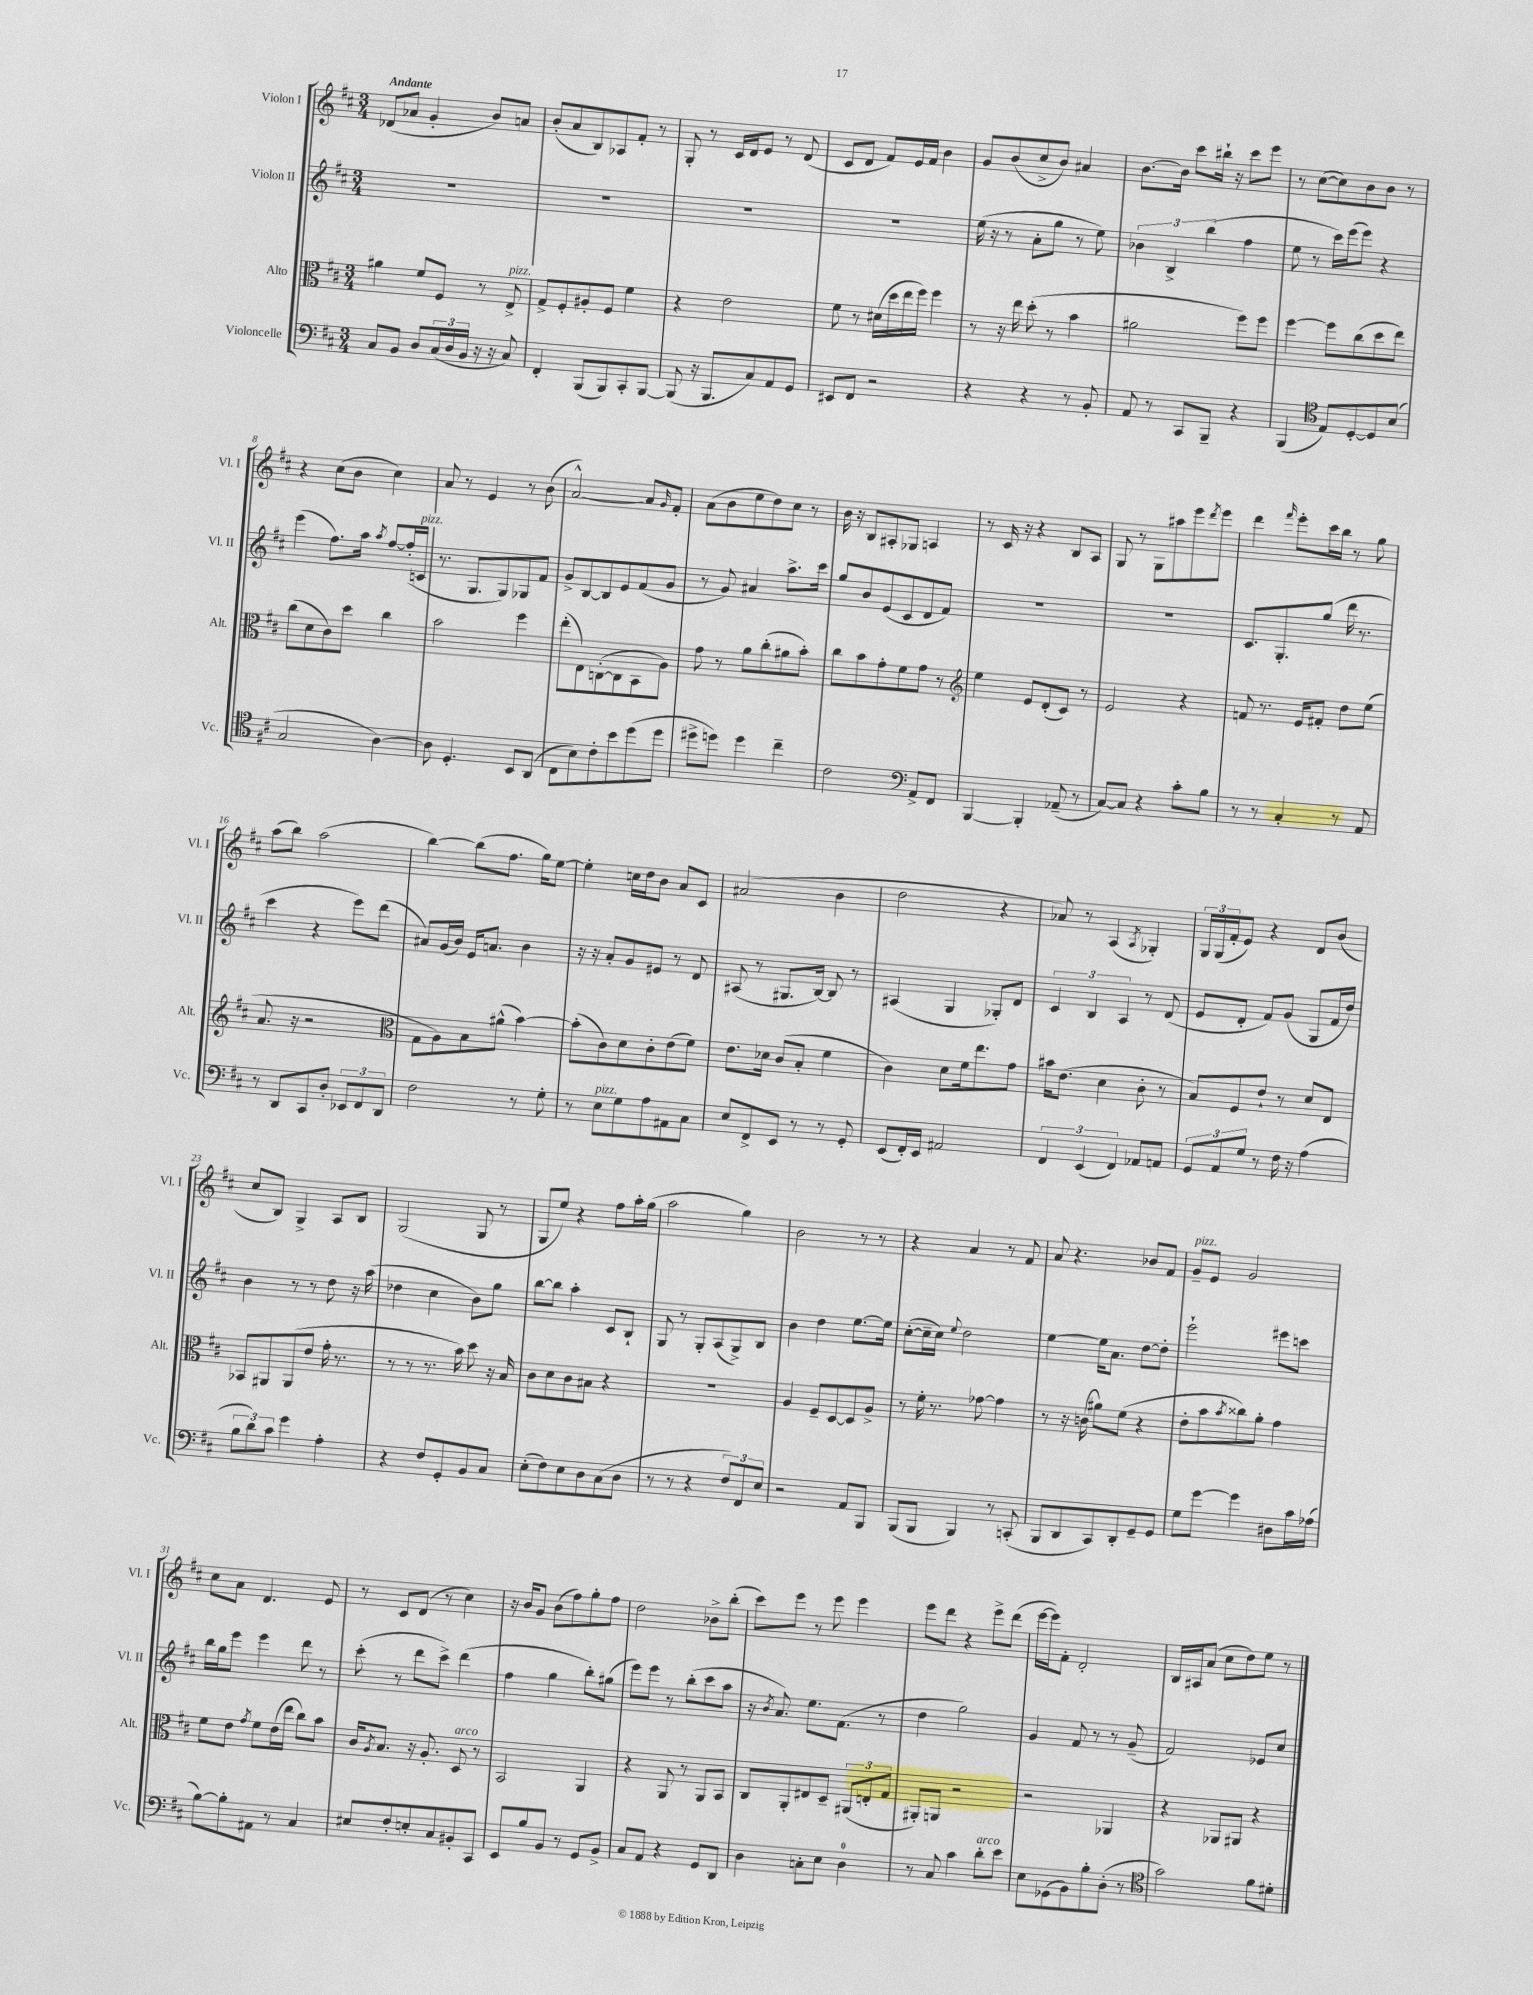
<<
\new StaffGroup <<
\new Staff = "s0" \with { instrumentName = "Violon I" shortInstrumentName = "Vl. I" } {
    \clef treble \key d \major \numericTimeSignature \time 3/4 \tempo "Andante"
    des'8( aes'8 g'4-. b'8) a'8 |
    b'8-.( a'8 b8) aes8 fis'8-. r8 |
    g8-. r8 cis'16 d'16 e'8 r8 d'8( |
    cis'8 d'8 fis'8) e'16 fis'16 b'4 |
    g'8 b'8( cis''8-> b'8) ais'4 |
    b'8.~ b'16 cis'''8 bis''16-! r16 cis'''8 e'''8 |
    r8 cis''8~( cis''8) b'8 b'8 r8 |
    r4 cis''8( b'8 cis''4) |
    a'8 r8 e'4 r8 b'8( |
    a'2~-^) a'8 \grace { g'16 } fis'8-. |
    a'8( b'8 e''8 d''8) cis''8 r8 |
    b'16 r16 b8 ais8-. ges8 a4 |
    r8 cis'16 r16 r4 b8 a8 |
    g8 r8 g8 ais''8 e'''8 \acciaccatura { d'''8 } e'''8 |
    d'''4 \grace { fis'''16 } e'''8-. cis'''16 b''16 r8 g''8 |
    a''8( b''8) a''2( |
    b''4~) b''8( fis''8. g''16) e''8~ |
    e''4-. c''16 d''16 b'8 a'8 cis'8 |
    ais'2( b'4 |
    d''2 r4 |
    aes'8) r8 a4( \acciaccatura { a8 } ges4-.) |
    \tuplet 3/2 { g16 g16( fis'16-. } e'8) r4 d'8 b'8( |
    cis''8 b8) g4-> a8 b8 |
    g2( g8 r8 |
    g8 e''8) r4 fis''8 a''16-. g''16( |
    a''2 g''4) |
    b'2 r8 r8 |
    r4 a'4 r8 fis'8 |
    a'8 r4. bes'8 fis'8 |
    g'8--^\markup { \italic "pizz." } e'8 g'2 |
    cis''8 a'8 d'4. e'8 |
    r8 cis'8 d'8( r8 cis''4) |
    r16 b'16 g'8 b'8( fis''8) g''8-. fis''8 |
    d''2 bes'8-> b''8-.( |
    cis'''8) e'''8 r8 e'''8 e'''4 |
    e'''8 d'''8 r4 e'''8-> d'''8( |
    e'''16~ e'''16) fis'8-. d'2-. |
    b16 ais16 a'8( cis''8 d''8) e''8 r8 \bar "|." |
}
\new Staff = "s1" \with { instrumentName = "Violon II" shortInstrumentName = "Vl. II" } {
    \clef treble \key d \major \numericTimeSignature \time 3/4
    R2. |
    R2. |
    R2. |
    R2. |
    e''16( r16 r8 a'8-. g''8 r8 e''8) |
    \tuplet 3/2 { bes'4 b4-> b''4( } fis''4 |
    e''8 r8 cis'''16) e'''16( e'''8) r4 |
    e'''4( fis''8.) a''16 \acciaccatura { a''8 } fis''8~ fis''16-.( c'16^\markup { \italic "pizz." } |
    r8. g8. g8) ges8 fis'8 |
    g'8-> b8~ b8 e'8 fis'8( g'8 |
    r8 g'8) ais'4 a''8.-> cis'''16 |
    g''8 b'8 e'8( cis'8 d'8 fis'8) |
    R2. |
    R2. |
    cis'8. g8.-. g''8( d'''16 r8. |
    cis'''4 r4 e'''8) d'''8( |
    ais'8) g'16( b'16) e'16 a'8. b'4 |
    r16 r16 a'8-. g'8 eis'8 r8 d'8 |
    ais8( r8 gis8. b16~) b8 r8 |
    ais4( g4 ges8-.) d'8 |
    \tuplet 3/2 { cis'4 b4 a4 } r8 d'8( |
    e'8 d'8-. fis'8) g'8( g8 fis'16 d''16) |
    b'4 r8 r8 d''8 r16 a''16( |
    des''4 cis''4 b'8) g''8 |
    b''8~ b''8 a''4-. cis'8 b8-! |
    g8 r8 g8-. a8( g8->) b8 |
    b'4 d''4 e''8.~ e''16 |
    cis''8~-.( cis''16-- cis''16) \appoggiatura { e''8 } d''2 |
    e''4~ e''16 a'8. d''8~ d''8-. |
    e'''2-! eis'''8 c'''8 |
    b''16 g''16 e'''8 e'''4 d'''8 r8 |
    cis'''8-.( r8 d'''8 cis'''8->) d'''4( |
    fis''4 g''4 b''8-.) gis''8( |
    e'''8) e'''8 r8 b''8-.( cis'''8 a''8 |
    r16 \acciaccatura { b'8 } a'8.) e''8. fis'8.( r8 |
    d''4 g''2) |
    g'4 fis'8 r8 r8 g'8--( |
    fis'2) ees'8 cis''8 \bar "|." |
}
\new Staff = "s2" \with { instrumentName = "Alto" shortInstrumentName = "Alt." } {
    \clef alto \key d \major \numericTimeSignature \time 3/4
    ais'4 fis'8 fis8 r8 e8->^\markup { \italic "pizz." } |
    g8-> fis8-. ais8-. fis8 fis'4 |
    r4 e'2 |
    fis'8 r8 dis'16( d''16 e''16 fis''16) fis''4 |
    r8 r16 e''16 d''8-.( r8 b'4 |
    ais'2 fis''8) fis''8 |
    fis''4~ fis''8 cis''8( d''8 e''8) |
    cis''8( d'8 cis'8) d''8 cis''4 |
    b'2 fis''4 |
    e''8-.( e8) c8~-.( c8 b,8 a8) |
    g'8 r8 a'8 cis''8-.( ais'8 b'8-.) |
    cis''8 b'8 g'8-. fis'8 g'8 r8 |
    \clef treble e''4 e'8 d'8-.( cis'8) r8 |
    e'2 r4 |
    f'8 r8. e'16 fis'8-. d''8 e''8( |
    a'8. r16 r2 |
    \clef alto g8 a8) b8 ais'8-^( b'4~) |
    b'8-.( cis'8) d'8 cis'8-. e'8( fis'8) |
    e'8. des'16 cis'8( b8-. fis'4 |
    cis'4) d'8 fis'16 e''8. g'8 |
    bis'16 e'8.( d'4 cis'8-. r8 |
    b8) fis8 e'8-! r8 d'8 e8 |
    bes,8 ais,8 ais,8( e'8 g'16-. r8. |
    r8 r8 r8. b'16) d''8 r16 b16 |
    cis'8 d'8 cis'8 bis8 r4 |
    R2. |
    a4 fis8-- d8~ d8 a8-> |
    r8 fis'16-. r8. ges'8~ ges'4 |
    r8 r16 c'16( ais'8) fis'8( r4 |
    e'8-. b'8 \acciaccatura { b'8 } cisis''8) a'8-. g'4 |
    fis'8 e'8 \acciaccatura { g'8 } fis'8 e'16( e''16 cis''8) b'8 |
    cis'16 \acciaccatura { a8 } b8. r16 a8.-. d8^\markup { \italic "arco" } r8 |
    b,2 a,4 |
    r4 a,8 r8 a,8 b,8 |
    cis8 a,8-. eis8 d8-- \tuplet 3/2 { ais,8( e8-. g8 } |
    ais,8-.) a,8 r2 |
    r2 aes,4 |
    r4 aes,8 ais,8 r4 \bar "|." |
}
\new Staff = "s3" \with { instrumentName = "Violoncelle" shortInstrumentName = "Vc." } {
    \clef bass \key d \major \numericTimeSignature \time 3/4
    cis8 b,8 d8 \tuplet 3/2 { cis16( d16 b,16 } r16 r16 cis8) |
    fis,4-. b,,8( b,,8) cis,8-. b,,8~ |
    b,,8( r16 b,,8. cis8) a,8 g,8 |
    eis,8 fis,8 r2 |
    r4 r4 r8 b,8-. |
    a,8 r8 cis,8 b,,8-- r4 |
    b,,4( \clef tenor e8) d8~-. d8 b8( |
    g2 a4~) |
    a8 d4.-. b,8 a,8( |
    cis8 b8) cis'8-. b'8 d''8( d''8 |
    dis''8-> d''8) d''4 cis''4-- |
    cis'2 \clef bass a,8-> fis,8 |
    b,,4~ b,,4-. aes,8--( r8 |
    cis8~) cis8 r4 cis'8-. b8 |
    r8 r8 cis4-. r8 a,8 |
    r8 d,8 cis,8 d8-. \tuplet 3/2 { ees,8 fis,8 d,8 } |
    fis2 r8 g8-. |
    r8 e8^\markup { \italic "pizz." } g8 a8 ais,8 cis8 |
    e8 fis,8-> e,8 r8 r8 g,8-. |
    e,8( fis,16-.) e,16 ais,2 |
    \tuplet 3/2 { fis,4 e,4( fis,4) } aes,8 a,8 |
    \tuplet 3/2 { g,8 a,8 g8 } r8 fis16 r16 a4( |
    \tuplet 3/2 { b8 d'8) cis'8 } g'4 a4-. |
    r4 fis8 g,8-. b,8 cis8 |
    e8-.( fis8) e8 d8 cis8( d8 |
    r8 r8 r4 \tuplet 3/2 { fis8) fis,8 e8 } |
    r2 a,8 b,,8 |
    b,,8( b,,8 b,,4) r8 c,8-.( |
    b,,8 d,8 cis,8) d,8-. g,8-- g,8 |
    g8 g'8~ g'4 dis8 cis'16 aes16( |
    b8~) b8-. ais,8 r8 cis4 |
    eis8 fis8-. e8-. cis8 bis,8-. cis,8 |
    e,8 b8 b,8 r8 g,8 b,8-> |
    cis8 a,8 r4 g,8 d,8 |
    d4 c8-. e8 d4-0 |
    r8 cis8 cis'4 d'8-.^\markup { \italic "arco" } e'8 |
    e8 ges,8( b,8) b8-. d8-.( r8 |
    \clef tenor g'2) fis'8 dis'8-. \bar "|." |
}
>>
>>
